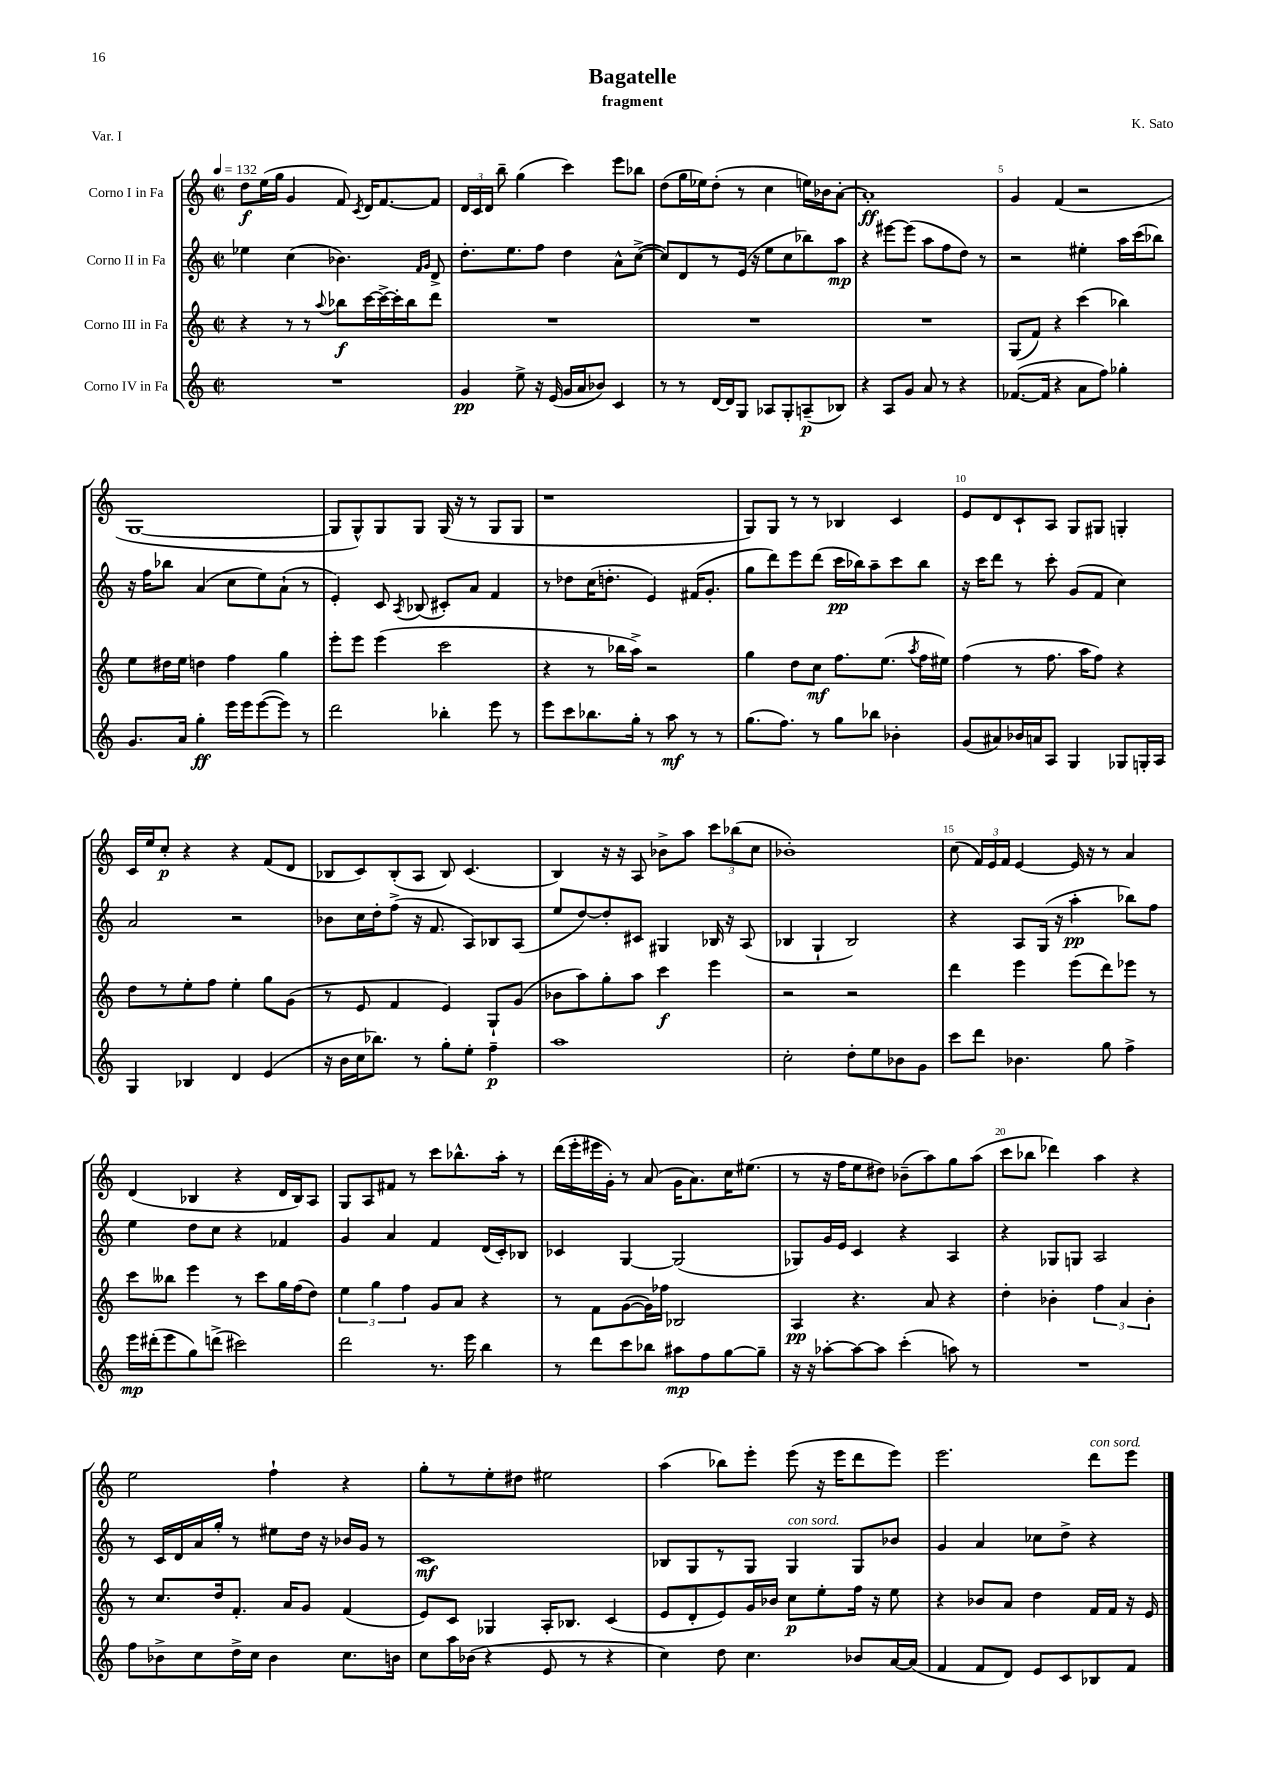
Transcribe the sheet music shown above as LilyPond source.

\header { title = "Bagatelle" composer = "K. Sato" subtitle = "fragment" piece = "Var. I" }
<<
\new StaffGroup <<
\new Staff = "s0" \with { instrumentName = "Corno I in Fa" } {
    \clef treble \key c \major \defaultTimeSignature \time 2/2 \tempo 4 = 132
    \autoBeamOff d''8[\f e''16( g''16] g'4 f'8) \acciaccatura { c'8 } d'16[ f'8.~ f'8] |
    \tuplet 3/2 { d'16[ c'16 d'16] } b''8-- g''4( c'''4) e'''8[ bes''8] |
    d''8[( g''16 ees''16) d''8]-.( r8 c''4 e''16[) bes'16 a'8]~-. |
    a'1-.\ff |
    g'4 f'4( r2 |
    g1~ |
    g8[ g8-^) g8 g8] g16( r16 r8 g8[ g8] |
    r1 |
    g8[) g8] r8 r8 bes4 c'4 |
    e'8[ d'8 c'8-! a8] g8[ gis8] g4-. |
    c'16[ e''16 c''8]-.\p r4 r4 f'8[( d'8] |
    bes8[ c'8) bes8-.( a8] bes8) c'4.( |
    b4) r16 r16 a8 bes'8[-> a''8] \tuplet 3/2 { c'''8[ bes''8( c''8] } |
    bes'1-.) |
    c''8( \tuplet 3/2 { f'16[) e'16 f'16] } e'4~ e'16 r16 r8 a'4 |
    d'4( bes4 r4 d'16[ bes16) a8] |
    g8[ a8 fis'8] r8 c'''8[ bes''8.-^ a''16]-. r8 |
    d'''16[( e'''16-. eis'''16 g'16]-.) r8 a'8( g'16[ a'8.) c''16 eis''8.]( |
    r8 r16 f''16[ e''8 dis''8]) bes'8[--( a''8) g''8 a''8]( |
    c'''8[ bes''8] des'''4) a''4 r4 |
    e''2 f''4-! r4 |
    g''8[-. r8 e''8-. dis''8] eis''2 |
    a''4( bes''8[) e'''8]-. e'''8( r16 e'''16[ d'''8 e'''8]) |
    e'''2. d'''8[^\markup { \italic "con sord." } e'''8] \bar "|." |
}
\new Staff = "s1" \with { instrumentName = "Corno II in Fa" } {
    \clef treble \key c \major \defaultTimeSignature \time 2/2
    \autoBeamOff ees''4 c''4( bes'4.) \grace { f'16[ g'16] } d'8-> |
    d''8.[-. e''8. f''8] d''4 a'8[-^ c''8]~->( |
    c''8[) d'8 r8 e'16]( r16 e''8[ c''8 bes''8) a''8]\mp |
    r4 eis'''8[~ eis'''8]( a''8[ f''8 d''8]) r8 |
    r2 eis''4-. a''16[ c'''16( bes''8]) |
    r16 f''16[ bes''8] a'4( c''8[ e''8) a'8]-!( r8 |
    e'4-.) c'8 \acciaccatura { a8 } bes8( cis'8[-.) a'8] f'4 |
    r8 des''8[ c''16( d''8.]-. e'4) fis'16[( g'8.]-. |
    g''8[ d'''8) e'''8 d'''8]( c'''16[\pp bes''16) a''8-- c'''8 bes''8] |
    r16 c'''16[ d'''8] r8 c'''8-. g'8[( f'8] c''4) |
    a'2 r2 |
    bes'8[ c''16 d''16-. f''8]->( r16 f'8. a8[) bes8 a8]( |
    e''8[ d''8~) d''8-. cis'8] gis4 bes16 r16 a8( |
    bes4 g4-! bes2) |
    r4 a8[ g16]( r16 a''4-.\pp bes''8[) f''8] |
    e''4 d''8[ c''8] r4 fes'4 |
    g'4 a'4 f'4 d'16[( c'16-.) bes8] |
    ces'4 g4~ g2( |
    ges8[) g'16 e'16] c'4 r4 a4 |
    r4 ges8[ g8] a2 |
    r8 c'16[ d'16 a'16 g''16]-. r8 eis''8[ d''16] r16 bes'16[ g'16] r8 |
    c'1\mf |
    bes8[ g8 r8 g8] g4^\markup { \italic "con sord." } g8[ bes'8] |
    g'4 a'4 ces''8[ d''8]-> r4 \bar "|." |
}
\new Staff = "s2" \with { instrumentName = "Corno III in Fa" } {
    \clef treble \key c \major \defaultTimeSignature \time 2/2
    \autoBeamOff r4 r8 r8 \appoggiatura { a''8 } bes''8[\f c'''16~ c'''16~-> c'''16-. bes''16 d'''8] |
    R1 |
    R1 |
    R1 |
    g8[( f'8]) r4 c'''4( bes''4) |
    e''8[ dis''16 e''16] d''4 f''4 g''4 |
    e'''8[-. e'''8] e'''4( c'''2 |
    r4 r8 bes''16[ a''16]->) r2 |
    g''4 d''8[ c''8]\mf f''8.[ e''8.]( \acciaccatura { a''8 } f''16[ eis''16]) |
    f''4( r8 f''8. a''16[ f''8]) r4 |
    d''8[ r8 e''8-. f''8] e''4-. g''8[ g'8]( |
    r8 e'8 f'4 e'4) g8[-! g'8]( |
    bes'8[ a''8) g''8-. a''8] c'''4\f e'''4 |
    r2 r2 |
    d'''4 e'''4 e'''8[( d'''8) ees'''8] r8 |
    c'''8[ beses''8] e'''4 r8 c'''8[ g''16 f''16( d''8]) |
    \tuplet 3/2 { e''4 g''4 f''4 } g'8[ a'8] r4 |
    r8 f'8[ g'8~( g'16) fes''16] bes2 |
    a4\pp r4. a'8 r4 |
    d''4-. bes'4-. \tuplet 3/2 { f''4 a'4 bes'4-. } |
    r8 c''8.[ d''16 f'8.]-. a'16[ g'8] f'4( |
    e'8[) c'8] ges4 a16[-. bes8.] c'4( |
    e'8[ d'8-. e'8) g'16 bes'16] c''8[\p e''8-. f''16] r16 e''8 |
    r4 bes'8[ a'8] d''4 f'16[ f'16] r16 e'16 \bar "|." |
}
\new Staff = "s3" \with { instrumentName = "Corno IV in Fa" } {
    \clef treble \key c \major \defaultTimeSignature \time 2/2
    \autoBeamOff R1 |
    g'4\pp e''8-> r16 e'16( g'16[ a'16 bes'8]) c'4 |
    r8 r8 d'16[~ d'16 g8] aes8[ g8-. a8--\p( bes8]) |
    r4 a8[ g'8] a'8 r8 r4 |
    fes'8.[~( fes'16] r4 a'8[ f''8]) ges''4-. |
    g'8.[ a'16] g''4-.\ff e'''16[ e'''16 e'''8~( e'''8]) r8 |
    d'''2 bes''4-. e'''8 r8 |
    e'''8[ c'''8 bes''8. g''16]-. r8 a''8\mf r8 r8 |
    g''8.[( f''8.]) r8 g''8[ bes''8] bes'4-. |
    g'8[( ais'8) bes'16 a'16 a8] g4 ges8[ g16-. a16] |
    g4 bes4 d'4 e'4( |
    r16 b'16[ c''16 bes''8.]) r8 g''8[-. e''8]-. f''4--\p |
    a''1 |
    c''2-. d''8[-. e''8 bes'8 g'8] |
    c'''8[ d'''8] bes'4. g''8 f''4-> |
    e'''16[\mp dis'''16-.( e'''8 g''8) d'''8]->( cis'''2) |
    d'''2 r8. e'''16 b''4 |
    r8 d'''8[ c'''8 bes''8] ais''8[\mp f''8 g''8~ g''8]-- |
    r16 r16 aes''8[~-. aes''8~ aes''8] c'''4-.( a''8) r8 |
    R1 |
    f''8[ bes'8-> c''8 d''16-> c''16] bes'4 c''8.[ b'16] |
    c''8[ a''16 bes'16]( r4 e'8 r8 r4 |
    c''4) d''8 c''4. bes'8[ a'16~ a'16]( |
    f'4 f'8[ d'8]) e'8[ c'8 bes8 f'8] \bar "|." |
}
>>
>>
\layout { \context { \Score \override BarNumber.break-visibility = ##(#f #t #t) barNumberVisibility = #(every-nth-bar-number-visible 5) } }
